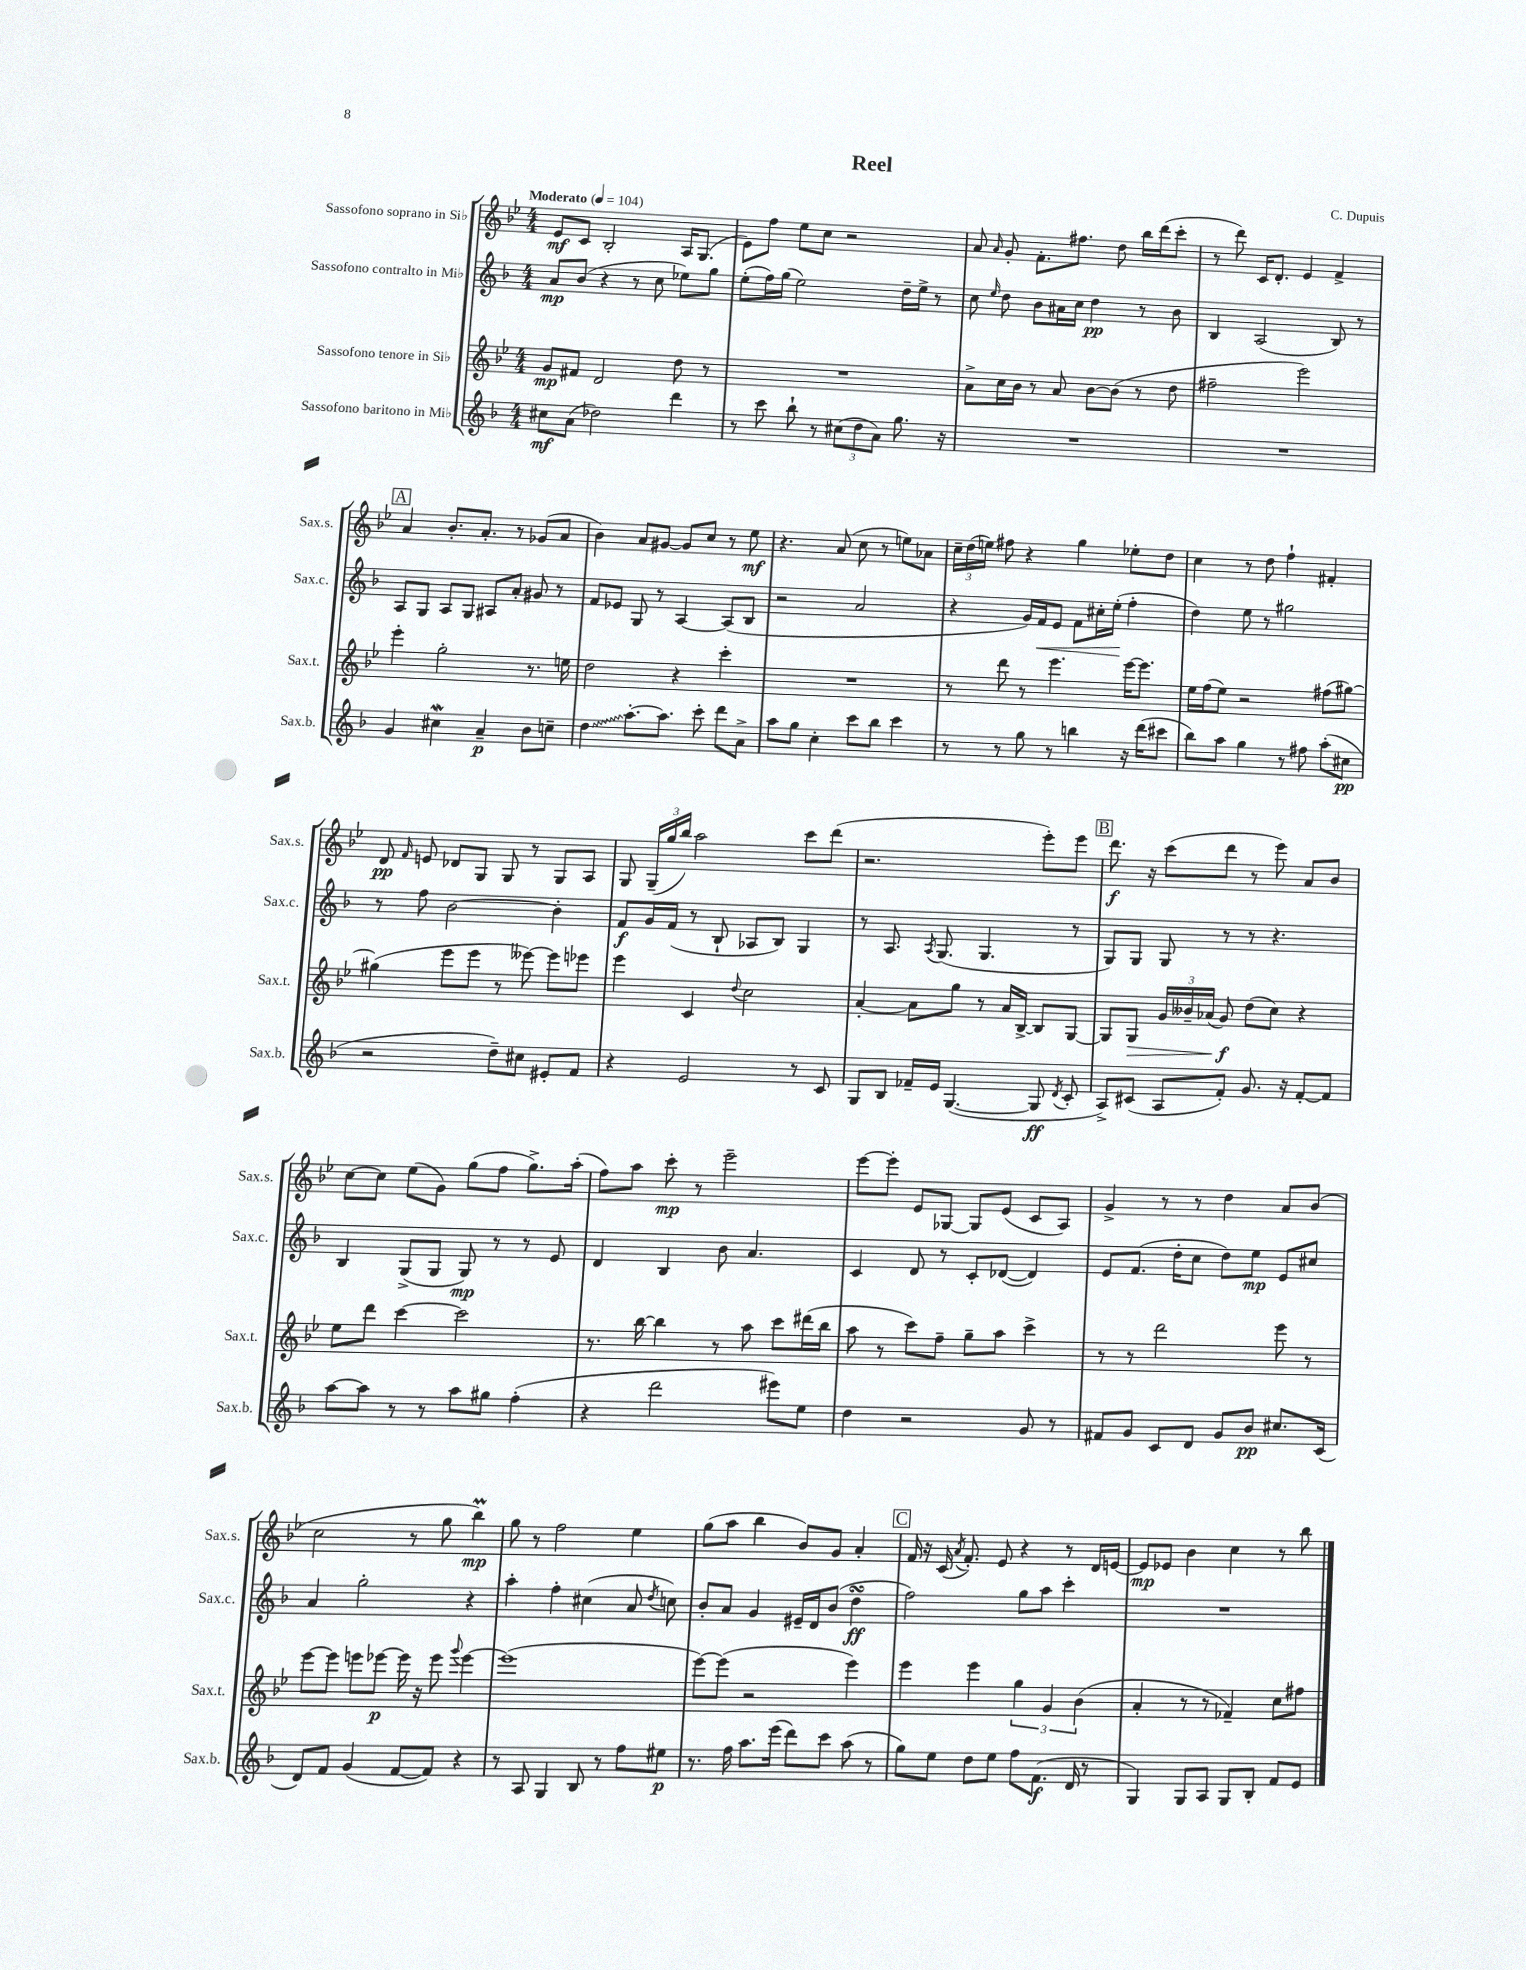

**kern	**kern	**kern	**kern
*staff4	*staff3	*staff2	*staff1
*clefG2	*clefG2	*clefG2	*clefG2
*k[b-]	*k[b-e-]	*k[b-]	*k[b-e-]
*M4/4	*M4/4	*M4/4	*M4/4
*MM104	*MM104	*MM104	*MM104
8cc#	8g	8a	8e-
(8a	8f#	(8b-	8c
2dd-)	2d	4r	2B-'
.	.	8r	.
.	.	8cc	.
4ddd	8dd	8ee-)	16A
.	.	.	(8.G
.	8r	8gg	.
=	=	=	=
8r	1r	(8ee'	8e-)
8ccc	.	16ff)	8ff
.	.	(16gg	.
8bb-`	.	2ee)	8ee-
8r	.	.	8cc
(12cc#	.	.	2r
12dd	.	.	.
12a)	.	.	.
8.gg	.	16dd~	.
.	.	16ee^	.
.	.	8r	.
16r	.	.	.
=	=	=	=
1r	8a^	8cc	8a
.	.	16qqee	16qqa
.	16cc	8dd	8g'
.	16b-	.	.
.	8r	8b-	8.f'
.	8a	16a#	.
.	.	16cc	8.ff#
.	[8b-	4dd	.
.	(8b-]	.	8dd
.	8r	8r	16bb-
.	.	.	(16ddd
.	8dd	8b-	8ccc'
=	=	=	=
1r	2ff#~	4B-	8r
.	.	.	8ddd)
.	.	(2A	16c
.	.	.	8.d'
.	2eee-)	.	4e-
.	.	8B-)	4f^
.	.	8r	.
=	=	=	=
4g	4eee-'	8A	4a
.	.	8G	.
4cc#	2gg'	8A	8.b-'
.	.	8G	.
.	.	.	8.a'
4a~	.	8A#	.
.	.	8a'	8r
8b-	8.r	8g#	(8g-
8cc~	.	8r	8a
.	16ee	.	.
=	=	=	=
4dd	2dd	8f	4b-)
.	.	8e-	.
[8.aa'	.	8G	8a
.	.	8r	[8g#
8.aa]	.	.	.
.	4r	[4A	8g#]
8ccc'	.	.	8cc
8ddd	4ccc'	(8A]	8r
8a^	.	8B-	8ee-
=	=	=	=
8aa	1r	2r	4.r
8gg	.	.	.
4cc'	.	.	.
.	.	.	(8a
8ccc	.	2a	8cc
8bb-	.	.	8r
4ccc	.	.	8ee)
.	.	.	8a-
=	=	=	=
8r	8r	4r	24cc~
.	.	.	(24dd
.	.	.	24ee)
8r	8ddd	.	8ff#
8gg	8r	16g)	4r
.	.	16f	.
8r	4.eee-	8e	.
4bb	.	8f	4gg
.	.	16cc#'	.
.	.	(16ee'	.
16r	[16eee-	4ff'	8ee-'
(16ddd	8.eee-]	.	.
8ccc#	.	.	8dd
=	=	=	=
8bb-)	16ee-	4dd)	4cc
.	(16ff	.	.
8aa	8ee-)	.	.
4gg	2r	8ee	8r
.	.	8r	8dd
8r	.	2gg#	4ff`
8ff#	.	.	.
(8aa'	(8ff#	.	4f#'
8cc#	[8gg#)	.	.
=	=	=	=
2r	(4gg#]	8r	8d
.	.	.	16qqf
.	.	8ff	8e
.	8eee-	[2b-	8d-
.	8eee-	.	8G
8dd~)	8r	.	8G
8cc#	[8eee--)	.	8r
8e#'	8eee--]	4b-']	8G
8f	8eee-	.	8A
=	=	=	=
4r	4eee-	8f	8G
.	.	16g	(24G~
.	.	.	24gg
.	.	(16f	.
.	.	.	24bb-)
2e	4c	8r	2aa
.	.	8B-`	.
.	8qqdd	.	.
.	2cc	8A-	.
.	.	8B-)	.
8r	.	4G	8ccc
8c	.	.	(8ddd
=	=	=	=
8G	[4a'	8r	2.r
8B-	.	8.A	.
16f-~	8a]	.	.
.	.	8qA	.
16e	.	(8.G	.
([4.G	8gg	.	.
.	8r	4.G	.
.	16a	.	.
.	[16B-^	.	.
8G]	8B-]	.	8eee-')
8qd	.	.	.
8c'	[8G	8r	8eee-
=	=	=	=
8A^)	8G]	8G)	8.ddd
(8c#	8G	8G	.
.	.	.	16r
8A	24g	8G	(8ccc
.	24b--~	.	.
.	(24a-	.	.
8f')	8g)	8r	8ddd
8.g	(8dd	8r	8r
.	8cc)	4.r	8eee-)
16r	.	.	.
[8f'	4r	.	8a
8f]	.	.	8b-
=	=	=	=
[8aa	8ee-	4B-	[8cc
8aa]	8ddd	.	8cc]
8r	[4ccc	(8G^	(8ee-
8r	.	8G	8g)
8aa	2ccc]	8G)	(8gg
8gg#	.	8r	8ff
(4ff'	.	8r	8.gg^)
.	.	8e	.
.	.	.	(16aa'
=	=	=	=
4r	8.r	4d	8ff)
.	.	.	8aa
.	[16bb-	.	.
2ddd	4bb-]	4B-	8ccc'
.	.	.	8r
.	8r	8b-	2eee-~
.	8aa	4.a	.
8eee#)	8ccc	.	.
8ee	(16ddd#	.	.
.	16bb-	.	.
=	=	=	=
4dd	8aa	4c	[8eee-
.	8r	.	8eee-']
2r	8ccc)	8d	8e-
.	8ff~	8r	[8G-
.	8gg~	8c'	8G-]
.	8aa	([8d-	(8e-
8g	4ccc^	4d-])	8c
8r	.	.	8A)
=	=	=	=
8f#	8r	8e	4g^
8g	8r	(8.f	.
8c	2ddd	.	8r
.	.	16dd'	.
8d	.	8cc	8r
8g	.	8dd)	4dd
8b-	.	8ee	.
8.cc#	8eee-	8e	8a
.	8r	8cc#	(8b-
(16c	.	.	.
=	=	=	=
8d)	[8eee-	4a	2cc
8f	8eee-]	.	.
(4g	8eee	2gg'	.
.	[8eee-	.	.
[8f	16eee-]	.	8r
.	16r	.	.
8f])	8eee-	.	8gg
.	8qqggg	.	.
4r	[4eee-	4r	4bb-)
=	=	=	=
8r	(1eee-]	4aa'	8gg
8A	.	.	8r
4G	.	4ff'	2ff
8B-	.	(4cc#	.
8r	.	.	.
8ff	.	8a	4ee-
.	.	8qdd	.
8ee#	.	8cc)	.
=	=	=	=
8.r	[8eee-)	8b-'	(8gg
.	(8eee-]	8a	8aa
16ff	.	.	.
8.aa	2r	4g	4bb-
(16eee	.	.	.
8ddd)	.	16e#~	8b-)
.	.	16d	.
8ccc	.	(8b-	8g
(8aa	4eee-)	4dd	4a'
8r	.	.	.
=	=	=	=
8gg)	4eee-	2ff)	16f
.	.	.	16r
8ee	.	.	(16c
.	.	.	8qa
.	.	.	8.f')
8dd	4eee-	.	.
8ee	.	.	8e-
8ff	6gg	8gg	4r
(8.f	.	8aa	.
.	6g	.	.
.	.	4ccc'	8r
16d	.	.	.
.	(6b-	.	.
8r	.	.	16d
.	.	.	[16e
=	=	=	=
4G)	4a'	1r	8e]
.	.	.	8e-
8G	8r	.	4b-
8A	8r	.	.
8G	4f-~)	.	4cc
8B-'	.	.	.
8f	8cc	.	8r
8e	8ff#	.	8bb-
==	==	==	==
*-	*-	*-	*-
